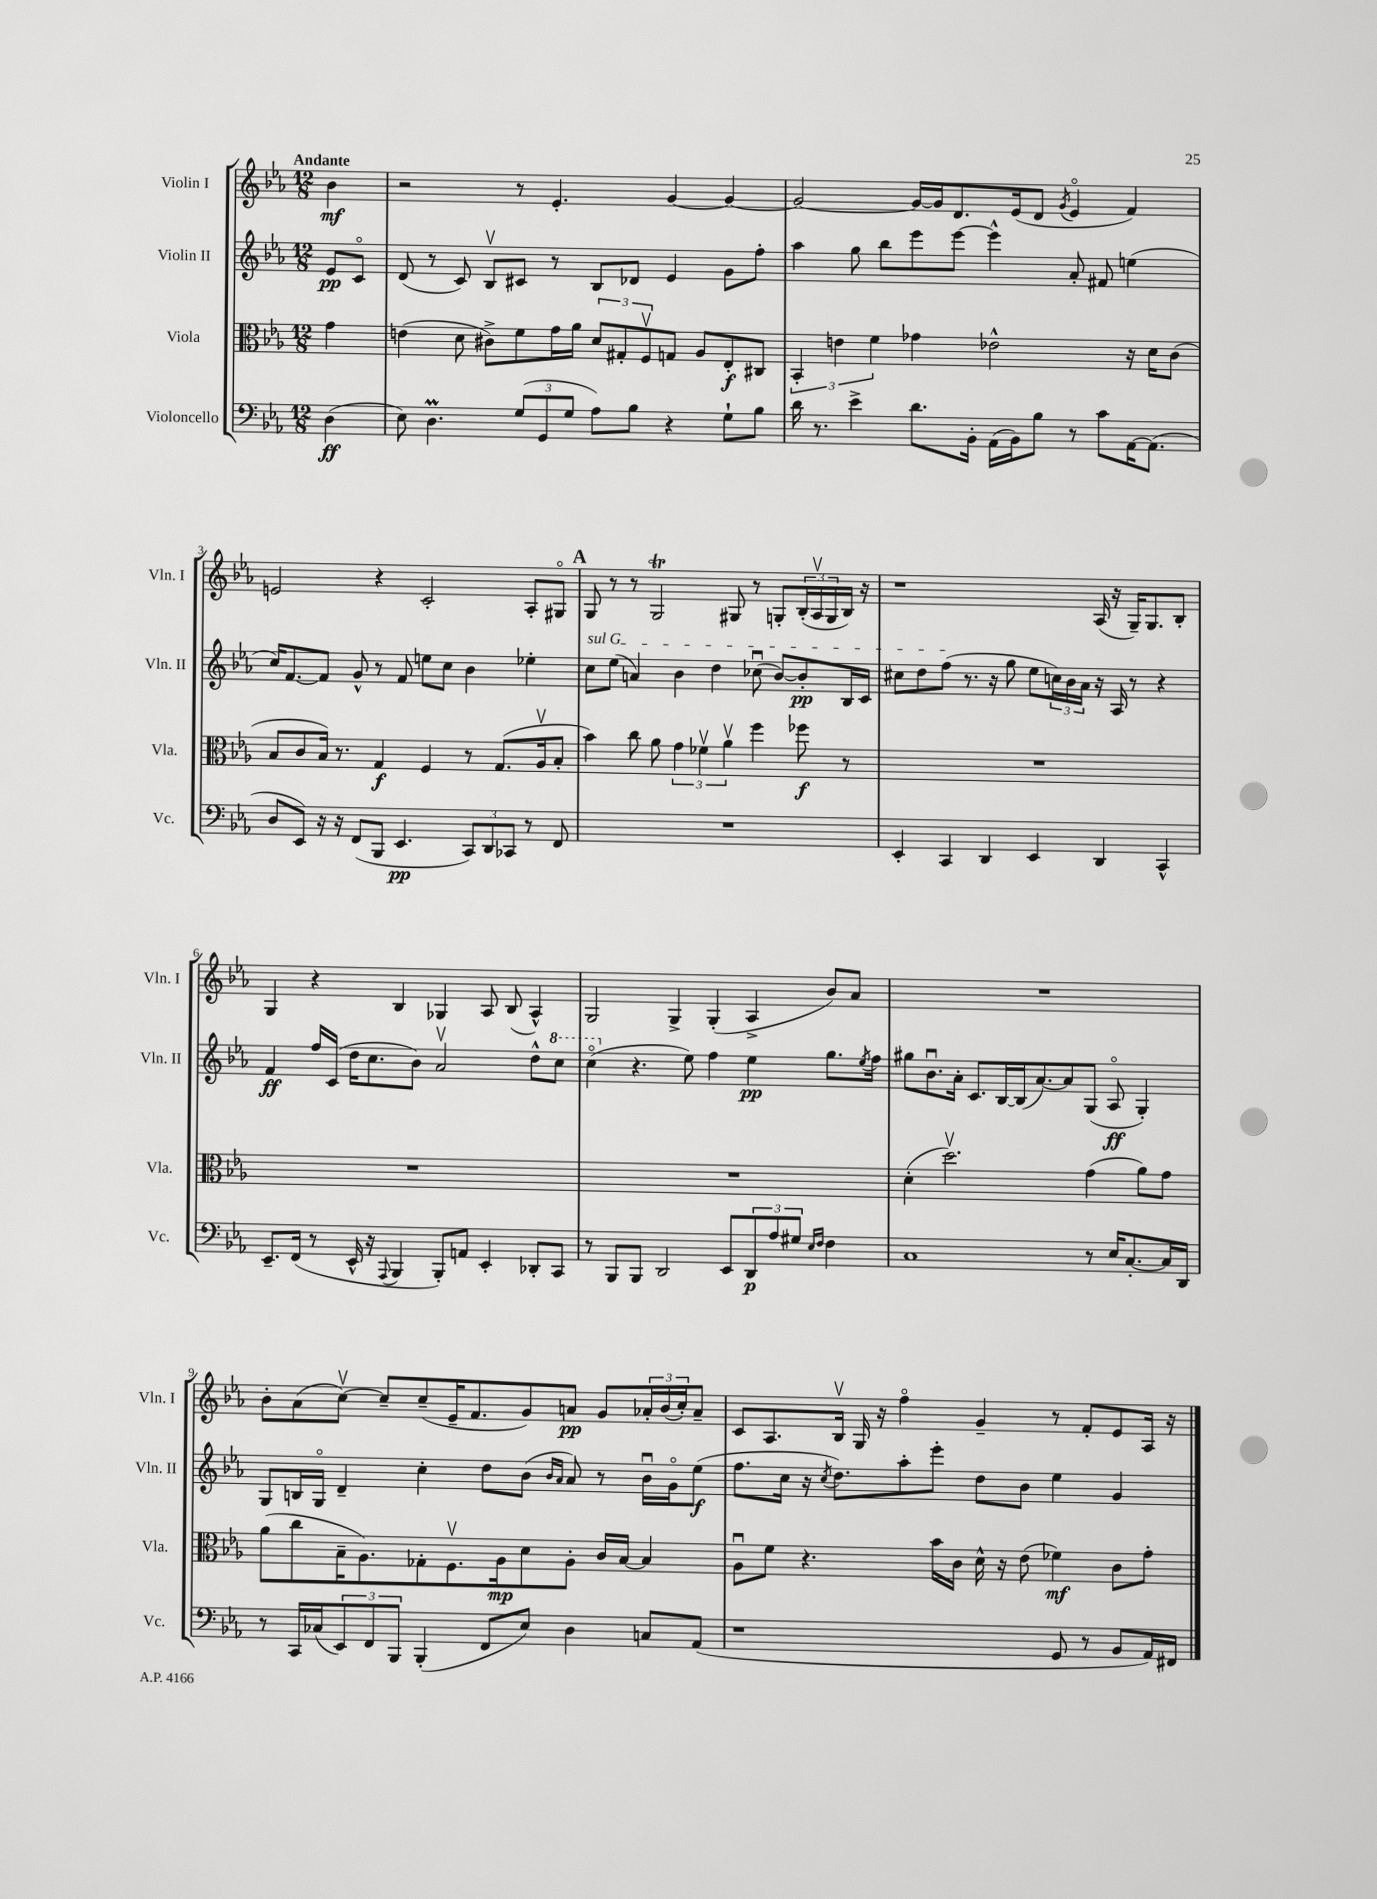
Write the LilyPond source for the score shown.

<<
\new StaffGroup <<
\new Staff = "s0" \with { instrumentName = "Violin I" shortInstrumentName = "Vln. I" } {
    \clef treble \key ees \major \numericTimeSignature \time 12/8 \partial 4 \tempo "Andante"
    bes'4\mf |
    r2 r8 ees'4.-. g'4~ g'4~ |
    g'2~ g'16~ g'16 d'8. ees'16( d'8 \acciaccatura { g'8 } ees'4\flageolet f'4) |
    e'2 r4 c'2-. aes8-. gis8\flageolet |
    \mark \markup { \bold "A" } g8 r8 r8 g2\trill gis8 r8 g8-. \tuplet 3/2 { bes16-.( aes16\upbow g16 } bes16) r16 |
    r1 aes16( r16 g16--) g8. bes8-. |
    g4 r4 bes4 ges4 aes8 bes8( aes4-^) |
    g2 g4-> g4-.( aes4-> bes'8) aes'8 |
    R1. |
    bes'8-. aes'8( c''8~\upbow) c''8-- c''8--( ees'16-- f'8. g'8) a'8\pp g'8 \tuplet 3/2 { aes'16-. bes'16( c''16-.) } aes'8-- |
    c'8 aes8. bes16\upbow g16 r16 f''4\flageolet g'4-- r8 f'8-. ees'8 aes16 r16 \bar "|." |
}
\new Staff = "s1" \with { instrumentName = "Violin II" shortInstrumentName = "Vln. II" } {
    \clef treble \key ees \major \numericTimeSignature \time 12/8 \partial 4
    ees'8\pp c'8\flageolet |
    d'8( r8 c'8) bes8\upbow cis'8 r8 bes8 des'8 ees'4 g'8 f''8-. |
    aes''4 g''8 bes''8 ees'''8 ees'''8~ ees'''4-^ aes'8-. fis'8 e''4( |
    c''16) f'8.~ f'8 g'8-^ r8 f'8 e''8 c''8 bes'4 ees''4-. |
    \mark \markup { \bold "A" } \once \override TextSpanner.bound-details.left.text = \markup { \italic "sul G" } c''8\startTextSpan ees''8( a'4) bes'4 d''4 ces''8\downbow( bes'8~) bes'8-.\pp bes16 c'16 |
    cis''8 d''8 f''8\stopTextSpan( r8. r16 g''8 ees''8 \tuplet 3/2 { c''16) bes'16 aes'16 } r16 aes16 r8 r4 |
    f'4\ff f''16 c'16( d''16 c''8. bes'8) aes'2\upbow d''8-^ \ottava #1 c'''8 |
    c'''4\flageolet( \ottava #0 r4. ees''8) f''4 ees''4\pp g''8. \acciaccatura { ees''8 } f''16 |
    gis''8 bes'8.\downbow aes'16-. c'8. bes16~ bes16( aes'8.~) aes'8 g8( aes8\flageolet\ff g4-.) |
    g8 b16 g16\flageolet d'4-- c''4-. d''8 bes'8( \grace { bes'16 aes'16 } aes'8) r8 bes'16\downbow g'16\flageolet ees''8\f( |
    f''8. c''16 r16 \acciaccatura { c''8 } d''8.) aes''8-. ees'''8-. d''8 bes'8 ees''4 g'4 \bar "|." |
}
\new Staff = "s2" \with { instrumentName = "Viola" shortInstrumentName = "Vla." } {
    \clef alto \key ees \major \numericTimeSignature \time 12/8 \partial 4
    g'4 |
    e'4( d'8 cis'8->) f'8 g'16 aes'16 \tuplet 3/2 { d'8 gis8-. f8\upbow } g8 aes8 ees8-.\f cis8 |
    \tuplet 3/2 { bes,4-. e'4 f'4 } ges'4 ees'2-^ r16 d'16 c'8( |
    bes8 c'8 bes16) r8. g4\f f4 r8 g8.( aes16\upbow bes8-. |
    \mark \markup { \bold "A" } bes'4) c''8 aes'8 \tuplet 3/2 { g'4 fes'4\upbow aes'4\upbow } f''4 fes''8\f r8 |
    R1. |
    R1. |
    R1. |
    d'4-.( d''2.\upbow) g'4( aes'8) g'8 |
    aes'8( c''8 bes16-- aes8.) ges8-. f8.\upbow aes16\mp d'8 aes8-. c'16 bes16~ bes4 |
    aes8\downbow f'8 r4. bes'16 c'16 d'16-^ r16 ees'8( fes'4\mf) c'8 g'8-. \bar "|." |
}
\new Staff = "s3" \with { instrumentName = "Violoncello" shortInstrumentName = "Vc." } {
    \clef bass \key ees \major \numericTimeSignature \time 12/8 \partial 4
    d4\ff( |
    ees8) d4.\prall \tuplet 3/2 { g8( g,8 g8 } aes8) bes8 r4 g8-! bes8 |
    d'16 r8. ees'4-> d'8. bes,16-. aes,16( bes,16) bes8 r8 c'8 aes,16~ aes,8.( |
    d8 ees,8) r16 r16 f,8( bes,,8 ees,4.\pp \tuplet 3/2 { c,8) d,8 ces,8 } r8 f,8 |
    \mark \markup { \bold "A" } R1. |
    ees,4-. c,4 d,4 ees,4 d,4 c,4-^ |
    ees,8.-- f,16( r8 ees,16-^ r16 \appoggiatura { aes,,8 } bes,,4 bes,,8-.) a,8 ees,4-. des,8-. c,8 |
    r8 bes,,8 bes,,8 d,2 ees,8 \tuplet 3/2 { d,8\p aes8 gis8 } \grace { ees16 f16 } f4 |
    c1 r8 ees16 c8.~-. c16 d,16 |
    r8 c,16 ces16( \tuplet 3/2 { ees,8) f,8 bes,,8 } bes,,4-.( f,8 ees8) d4 c8 aes,8( |
    r1 g,8 r8 bes,8 aes,16) fis,16 \bar "|." |
}
>>
>>
